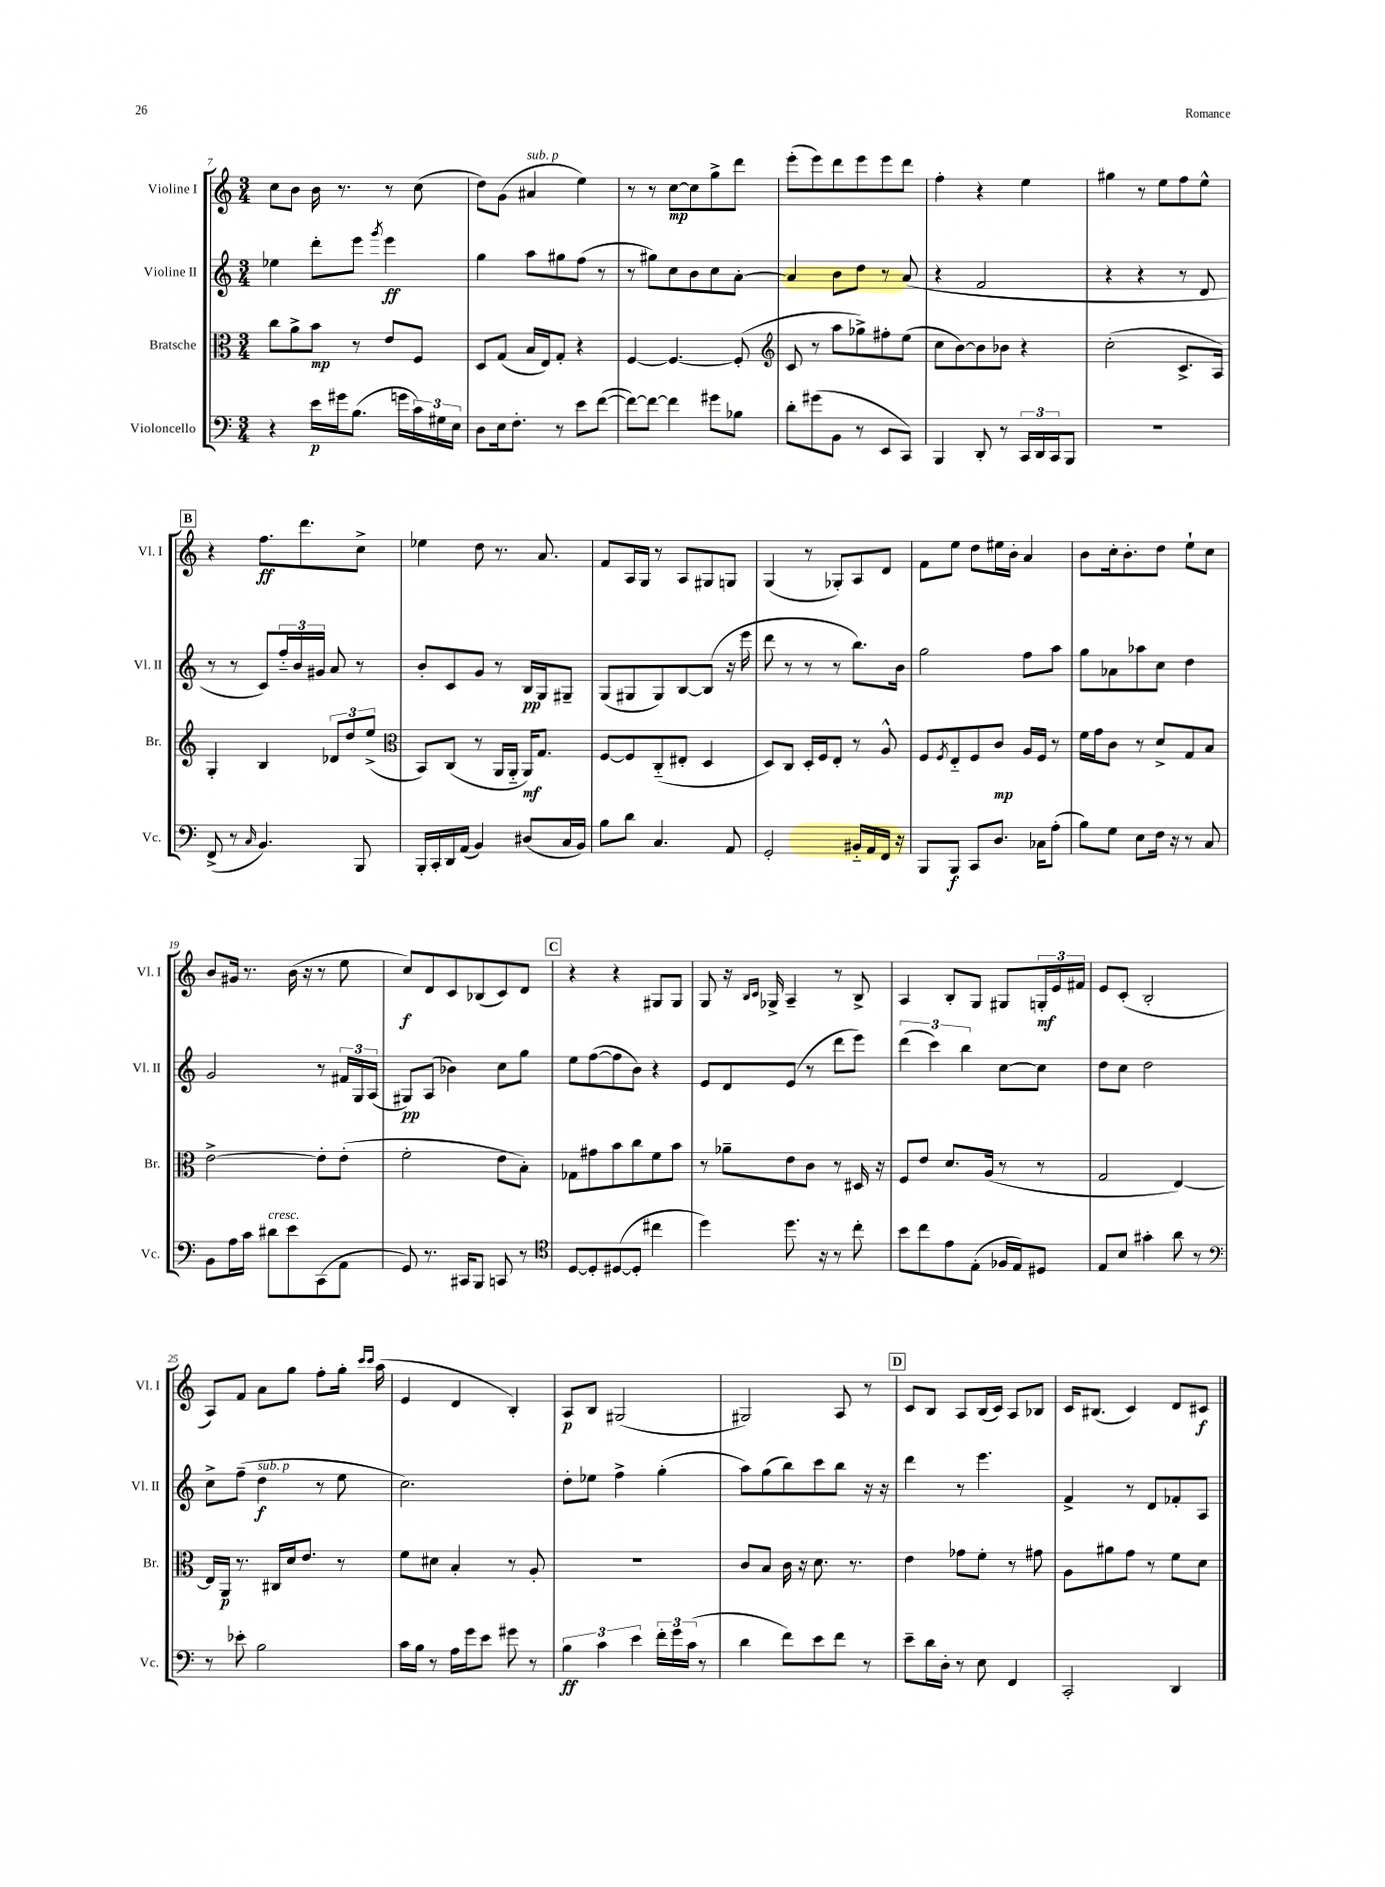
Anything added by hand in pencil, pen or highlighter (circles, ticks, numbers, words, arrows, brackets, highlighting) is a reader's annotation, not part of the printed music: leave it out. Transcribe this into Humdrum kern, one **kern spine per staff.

**kern	**kern	**kern	**kern
*staff4	*staff3	*staff2	*staff1
*clefF4	*clefC3	*clefG2	*clefG2
*k[]	*k[]	*k[]	*k[]
*M3/4	*M3/4	*M3/4	*M3/4
4r	8cc	4ee-	8cc
.	8a^	.	8b
16e	8b	8ddd'	16b
16g#	.	.	8.r
(8.B	8r	8eee	.
.	.	8qggg	.
.	8e	4eee	8r
16g	.	.	.
24c)	8F	.	(8cc
24G#	.	.	.
24E	.	.	.
=	=	=	=
8D	8D	4gg	8dd)
16E	(8G	.	(8g
8.F'	.	.	.
.	16B	8aa	4a#
.	16E)	.	.
8r	8G'	8gg#	.
8e	4r	(8ff	4ee)
([8f	.	8r	.
=	=	=	=
8f_)	[4F	8r	8r
8f_	.	8gg#)	8r
4f]	4.F_	8cc	[8cc
.	.	8b	8cc]
8g#	.	8cc	8gg^
8B-	(8F']	[8a'	8ddd
=	=	=	=
*	*clefG2	*	*
8d'	8c	4a]	(8eee'
(8g#	8r	.	8eee)
8BB	8aa	8b	8ddd
8r	8gg-^)	8dd	8eee
8EE	8ff#'	8r	8eee
8CC)	(8ee	(8a	8ddd
=	=	=	=
4BBB	8cc	4r	4ff'
.	[8b)	.	.
8DD'	8b]	2f	4r
8r	8b-	.	.
24CC	4r	.	4ee
24DD	.	.	.
24CC	.	.	.
8BBB	.	.	.
=	=	=	=
2.r	(2cc'	4r	4gg#
.	.	4r	8r
.	.	.	8ee
.	8.c^	8r	8ff
.	.	8d	8ee^^
.	16A)	.	.
=	=	=	=
(8FF^	4G'	8r	4r
8r	.	8r	.
16qqC	.	.	.
4.BB)	4B	8c)	8.ff
.	.	24ff'~	.
.	.	24b	.
.	.	.	8.ddd
.	.	24g#	.
.	12d-	8a	.
.	12dd	.	.
8BBB	.	8r	8cc^
.	(12ee^	.	.
=	=	=	=
*	*clefC3	*	*
16BBB'	8BB)	8b'	4ee-
16CC'	.	.	.
16DD	(8C	8c	.
(16AA	.	.	.
4BB)	8r	8g	8dd
.	16AA	8r	8.r
.	16AA'~	.	.
(8D#	16AA)	16B	.
.	8.G	16G	8.a
16C	.	8G#~	.
16BB)	.	.	.
=	=	=	=
8B	[8F	(8G	8f
8d	8F]	8G#	16A
.	.	.	16G
4.C	(8C'~	8G#)	8r
.	8E#'	[8B	8A
.	4D	(8B]	8G#
8AA	.	16r	8G
.	.	16eee	.
=	=	=	=
2GG'	8D)	8ddd	(4G
.	8C	8r	.
.	16D'	8r	8r
.	16F	.	.
.	8E'	8r	8G-')
16BB#'~	8r	8.bb)	8A
16AA	.	.	.
16FF	8A^^	.	8d
16r	.	16b	.
=	=	=	=
8BBB	8F	2gg	8f
.	8qF	.	.
8BBB	8E'~	.	8ee
8CC	8F	.	8dd
8.D	8c	.	16ee#
.	.	.	16b'
.	16A	8ff	4a
16C-	16F	.	.
(8A'	8r	8aa	.
=	=	=	=
8B)	16f	8gg	8b
.	16g	.	.
8G	8c	8a-	16cc'
.	.	.	8.b'
8E	8r	8aa-	.
16F	8d^	8cc	8dd
16r	.	.	.
8r	8G	4dd	8ee`
8C	8B	.	8cc
=	=	=	=
8BB	[2e^	2g	8b
16A	.	.	16g#
16c	.	.	8.r
8d#	.	.	.
8e	.	.	(16b
.	.	.	16r
(8CC	8e']	8r	8r
8AA	(8e'	24f#	8ee
.	.	24G	.
.	.	(24A	.
=	=	=	=
8GG)	2f'	8G#)	8cc)
8.r	.	(8A	8d
.	.	4b-)	8c
16CC#	.	.	.
8BBB	.	.	(8B-
8CC	8e	8cc	8c)
8r	8B')	8gg	8d
=	=	=	=
*clefC4	*	*	*
[8D	8G-	8ee	4r
8D']	8g#	([8ff	.
([8D#	8b	8ff]	4r
8D#']	8cc	8b)	.
4cc#	8f	4r	8G#
.	8b	.	8G#
=	=	=	=
4dd)	8r	8e	8G
.	8a-~	8d	16r
.	.	.	16qqB
.	.	.	16qqc
.	.	.	16G-^
8.dd	8e	(8e	4A~
.	8c	8r	.
16r	.	.	.
8r	8r	8ddd	8r
8cc'	16D#	8eee)	8B^
.	16r	.	.
=	=	=	=
8b	8F	(6ddd	4A
8cc	8e	.	.
.	.	6ccc)	.
8e	8.d	.	8B'
.	.	6bb	.
(8E'	.	.	8G
.	(16A	.	.
16F-	8r	[8cc	8G#
16E)	.	.	.
8D#	8r	8cc]	24G'
.	.	.	24e
.	.	.	24f#
=	=	=	=
8E	2G	8dd	8e
8B	.	8cc	(8c'
4g#'	.	2dd	2B'
8a	[4E)	.	.
8r	.	.	.
=	=	=	=
*clefF4	*	*	*
8r	16E]	8cc^	8A)
.	16AA	.	.
8e-'	8.r	(8ff~	8f
2B	.	4dd	8a
.	16C#	.	.
.	16d	.	8gg
.	8.e	.	.
.	.	8r	8ff'
.	8r	8ee	16gg'
.	.	.	16qqccc
.	.	.	16qqccc
.	.	.	(16aa
=	=	=	=
16c	8f	2.cc)	4e
16B	.	.	.
8r	8d#	.	.
16A	4B'	.	4d
16g	.	.	.
8e	.	.	.
8g#	8r	.	4B')
8r	8A'	.	.
=	=	=	=
6B	2.r	8dd'	8A
.	.	8ee-	8B
6c	.	.	.
.	.	4ff^	(2G#
6e	.	.	.
24f'	.	(4gg'	.
24g	.	.	.
(24c	.	.	.
8r	.	.	.
=	=	=	=
4d	8c	8aa)	2G#)
.	8B	(8gg	.
8f)	16c	8bb)	.
.	16r	.	.
8e	8.d	8ccc	.
8f	.	8bb	8A
.	8.r	.	.
8r	.	16r	8r
.	.	16r	.
=	=	=	=
8e~	4e	4ddd	8c
16d	.	.	8B
16D'	.	.	.
8r	8g-	8r	8A
8E	8f'	4.eee	(16B
.	.	.	16c)
4FF	8r	.	8A
.	8g#	.	8B-
=	=	=	=
2CC'	8A	4f^	16c
.	.	.	(8.B#
.	8a#	.	.
.	8g	8r	4c)
.	8r	8d	.
4DD	8f	8f-'	8d
.	8d	8A	8c#
==	==	==	==
*-	*-	*-	*-
